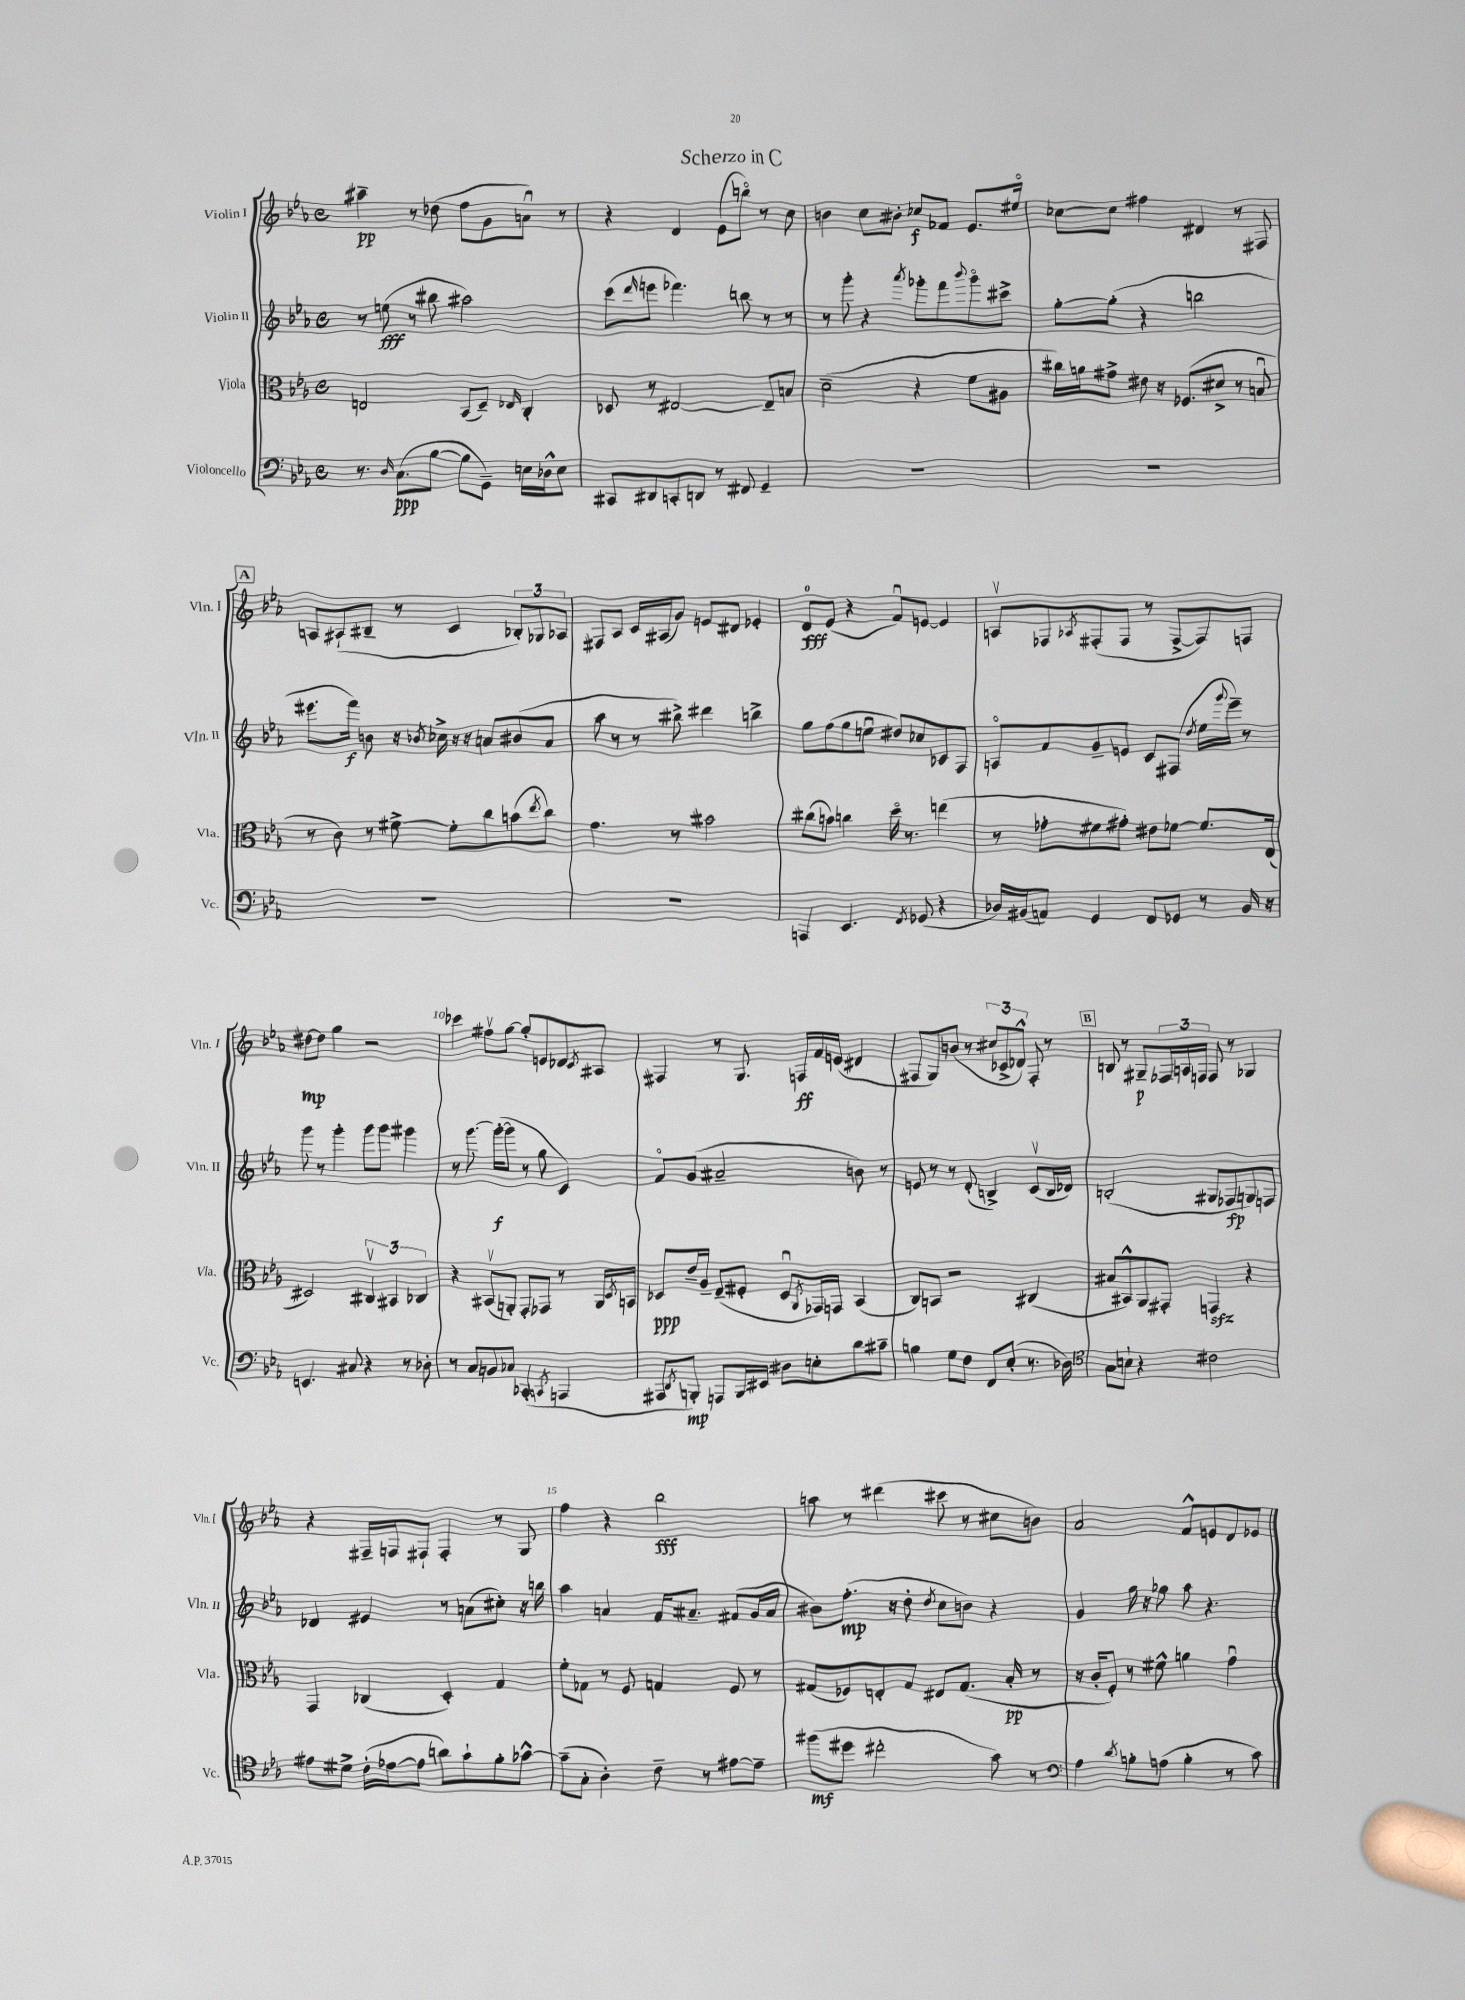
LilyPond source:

\header { title = "Scherzo in C" }
<<
\new StaffGroup <<
\new Staff = "s0" \with { instrumentName = "Violin I" shortInstrumentName = "Vln. I" } {
    \clef treble \key ees \major \defaultTimeSignature \time 4/4
    ais''4--\pp r8 des''8( f''8 g'8 a'8\downbow) r8 |
    r4 d'4 ees'8( b''8\flageolet) r8 c''8 |
    b'4 c''8 bis'8-. ces''8\f fes'8 ees'8. eis''16\flageolet |
    ces''8~ ces''8 fis''4 dis'4 r8 fis8 |
    \mark \markup { \box "A" } a8 ais8-!( bis8-- r8 c'4 \tuplet 3/2 { bes8-.) ges8 aes8 } |
    fis8 aes8 c'16 ais16( g'8) e'8 dis'8 ees'4-. |
    d'8-0\fff ees'8( r4 f'8\downbow) e'8~ e'4 |
    a8\upbow fes8 \acciaccatura { aes8 } fis8-.( fis8 r8 fis8~-> fis8) f8 |
    dis''8~\mp dis''8 g''4 r2 |
    ces'''4 fis''8\upbow g''8~ g''8-. e'8 des'8 \acciaccatura { c'8 } ais8 |
    fis4 r8 g8. f16\ff f'16 e'16( dis'4 |
    fis8 g8) b'8( r8 \tuplet 3/2 { cis''8 ces'8-> des'8-^) } fis8-. r8 |
    \mark \markup { \box "B" } b8 r8 gis8--\p \tuplet 3/2 { fes16 a16 f16 } f8 r8 ges4 |
    r4 fis16-- f16 fis8-! fis4-. r8 g8 |
    f''4 r4 bes''2\fff |
    a''8 r8 dis'''4( cis'''8 r8 cis''8 b'8) |
    aes'2 f'8-^ e'8 d'8 ees'8 \bar "|." |
}
\new Staff = "s1" \with { instrumentName = "Violin II" shortInstrumentName = "Vln. II" } {
    \clef treble \key ees \major \defaultTimeSignature \time 4/4
    r8 e''8\fff( r8 bis''8 ais''2) |
    c'''8( \grace { d'''16 } e'''8 fes'''4.) b''8 r8 r8 |
    r8 g'''8-. r4 \acciaccatura { aes'''8 } ges'''8-. f'''8 \appoggiatura { bes'''8 } ges'''8\flageolet cis'''8-> |
    g''8~-. g''8-.( r4 b''2 |
    \mark \markup { \box "A" } eis'''8. f'''16\f) b'8 r16 \acciaccatura { bes'8 } ces''16-> r16 r16 a'8 bis'8( a'8 |
    aes''8 r8 r8 bis''8->) dis'''4 b''4-> |
    g''8 f''8( g''8 e''8\downbow dis''8) ces''8 ces'8 f8 |
    a8\flageolet f'8 g'8-- e'8 c'8 fis8( \acciaccatura { d''8 } ees''16 \appoggiatura { g'''8 } ees'''16--) r8 |
    g'''8 r8 g'''4-. g'''8 g'''8 gis'''4 |
    r8 g'''8.~ g'''16~-.\f( g'''8 r8 g''8 c'4) |
    f'8\flageolet g'8( ais'2-- b'8) r8 |
    e'8 r8 r8 d'8-.( b4->) c'8\upbow( b16 des'16) |
    \mark \markup { \box "B" } b2-.( gis8 fes8\fp g8) f8 |
    des'4 eis'4 r8 a'8( cis''8-.) r16 b''16 |
    aes''4 a'4 f'16 ais'8.-- fis'8( g'16 ais'16 |
    bis'8) f''8.-.\mp( r16 d''8-. \acciaccatura { d''8 } c''8 b'8) r4 |
    g'4 g''16 r16 ges''8 aes''8 r4. \bar "|." |
}
\new Staff = "s2" \with { instrumentName = "Viola" shortInstrumentName = "Vla." } {
    \clef alto \key ees \major \defaultTimeSignature \time 4/4
    e2 bes,8( d8--) \grace { ees16 } c4-. |
    des8 r8 eis2~ eis8-- b8 |
    d'2--( r4 f'8 ais8 |
    cis''16) a'16 gis'8-> eis'8 r16 fes8.( dis'8-> r8 b8\downbow |
    \mark \markup { \box "A" } r8 c'8) r8 fis'8~-> fis'8-. c''8 b'8( \acciaccatura { ees''8 } c''8) |
    g'4. r8 bis'2 |
    cis''8( b'8) c''4 d''16\flageolet r8. e''4( |
    r8 ges'8-. fis'8 gis'8-.) eis'8 fes'8~ fes'8. ees16( |
    dis2) \tuplet 3/2 { cis4\upbow bis,4 ces4 } |
    r4 bis,8\upbow( a,8-.) g,8-. ges,8 r8 a,16 \acciaccatura { d8 } b,16 |
    des8\ppp ees'16-- aes16-- ees8--( fis8-. des8\downbow \acciaccatura { aes,8 } ges,16) g,16 bes,4( |
    c8) b,8 r2 cis4( |
    \mark \markup { \box "B" } bis8 bis,8-^) aes,8 gis,8-. g,4\sfz r4 |
    g,4 ces4( d4-.) g4 |
    f'8-. ges8 r8 f8 g4 f8 r8 |
    gis8( fes8) e8-. gis8 eis8 gis8.( bes16-.\pp r8 |
    r16 c'16-. f8-.) r8 fis'8-^ a'4 g'4\downbow \bar "|." |
}
\new Staff = "s3" \with { instrumentName = "Violoncello" shortInstrumentName = "Vc." } {
    \clef bass \key ees \major \defaultTimeSignature \time 4/4
    r8. \grace { d16 } c8.\ppp( bes8~ bes8 g,8--) e16 des16-^ e8 |
    cis,8 dis,8 c,8-. d,8 r8 fis,8 g,4-- |
    R1 |
    R1 |
    \mark \markup { \box "A" } R1 |
    R1 |
    a,,4 ees,4. \acciaccatura { f,8 } ges,8( r4 |
    des16) bis,16( a,8) g,4 f,8 ges,8 r8 bis,16 r16 |
    e,4. cis8 r4 r8 des8-. |
    r8 c8 b,8 ces8 ces,4-.( \acciaccatura { c,8 } a,,4 |
    ais,,8 \acciaccatura { d,8 } b,,8-.\mp) a,,8 b,,16 eis,16 dis8 e8-. d'8 cis'8-- |
    b4 g8 f8 f,8 ees8-.( r8. des16) |
    \mark \markup { \box "B" } \clef tenor g8 b8-! r4 cis'2 |
    eis'8 dis'8-> c'16-.( ees'16~ ees'8 a'8) g'8-! f'8-. ges'8~-^ |
    ges'8--( g8-. aes4-.) c'8-- r8 eis'8~ eis'8-- |
    fis''8\mf( dis''8 cis''2-. g'8) r8 |
    \clef bass aes4 \acciaccatura { d'8 } b8-. a8( b4-. r8 c'8) \bar "|." |
}
>>
>>
\layout { \context { \Score \override BarNumber.break-visibility = ##(#f #t #t) barNumberVisibility = #(every-nth-bar-number-visible 5) } }
